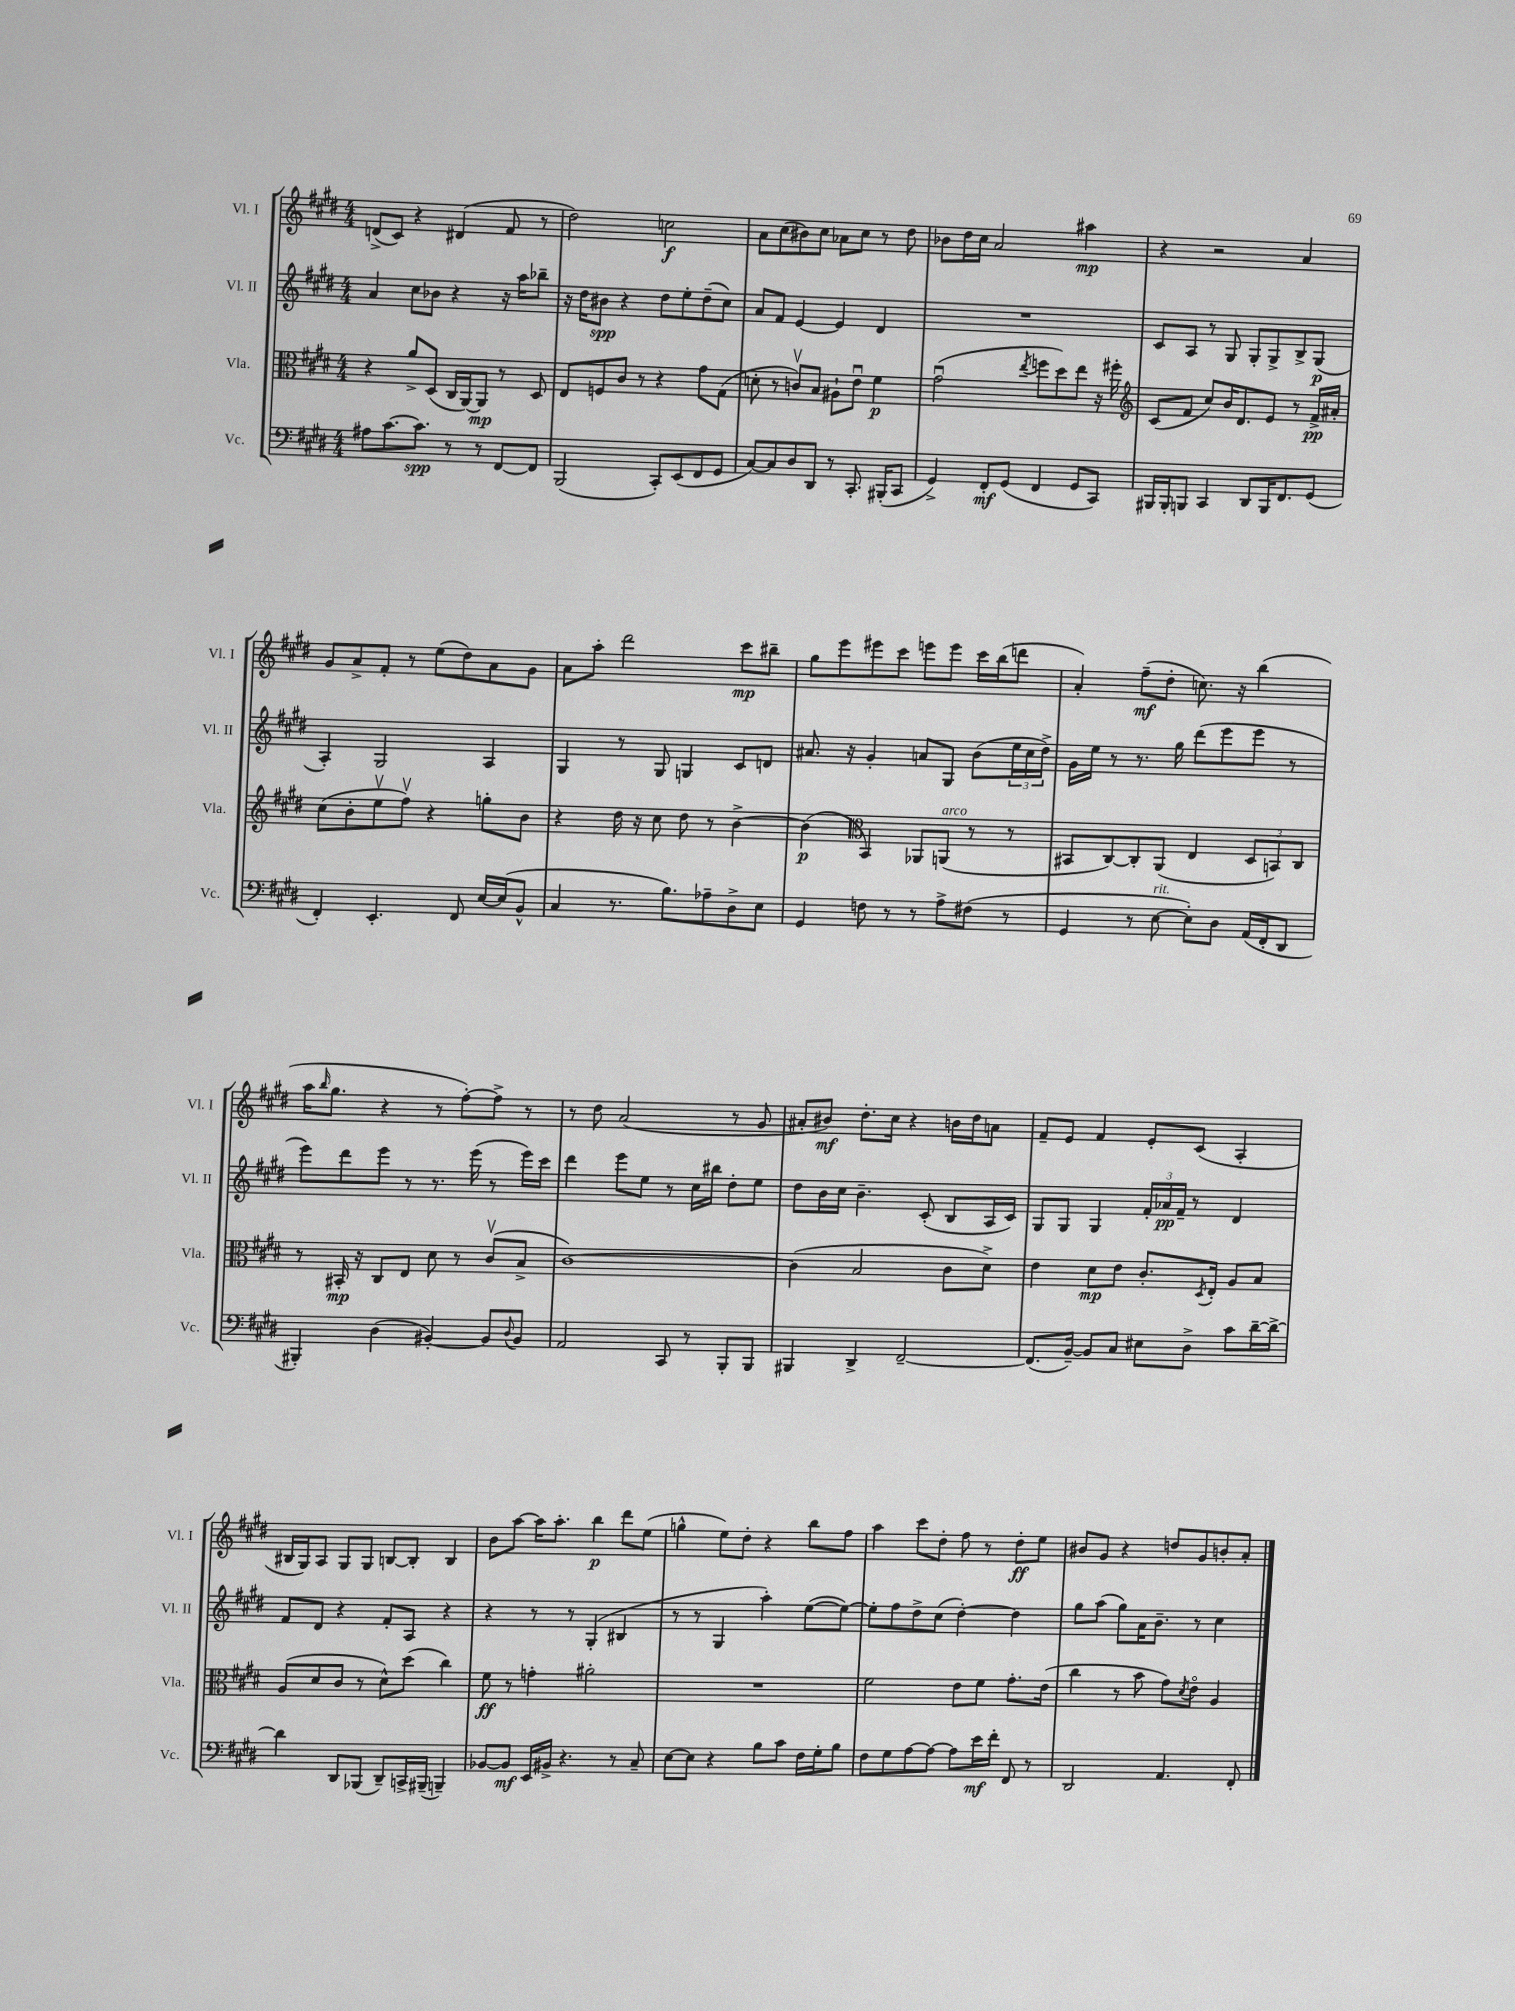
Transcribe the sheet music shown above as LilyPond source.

<<
\new StaffGroup <<
\new Staff = "s0" \with { instrumentName = "Vl. I" shortInstrumentName = "Vl. I" } {
    \clef treble \key e \major \numericTimeSignature \time 4/4
    d'8->( cis'8) r4 dis'4( fis'8 r8 |
    dis''2) c''2\f |
    a'8 cis''8( bis'8) cis''8 aes'8 cis''8 r8 dis''8 |
    bes'8 dis''16 cis''16 a'2 ais''4\mp |
    r4 r2 a'4 |
    gis'8 a'8-> fis'8-. r8 e''8( dis''8) a'8 gis'8 |
    a'8 a''8-. dis'''2 cis'''8\mp bis''8-- |
    gis''8 e'''8 eis'''8 cis'''8 e'''8 e'''8 cis'''16 b''16( d'''8 |
    a'4-.) fis''8--\mf( dis''8-. c''8.) r16 b''4( |
    a''16 \grace { b''16 } gis''8. r4 r8 fis''8~-.) fis''8-> r8 |
    r8 dis''8 a'2( r8 gis'8 |
    ais'8-. bis'8\mf) dis''8.-. cis''16 r4 b'16 dis''16 a'8 |
    fis'8-- e'8 fis'4 e'8-. cis'8( a4-. |
    bis16 gis16) a8 gis8 gis8 b8~ b8-. b4 |
    b'8 a''8~ a''16 a''8.-. b''4\p dis'''8 e''8( |
    g''4-^ e''8) dis''8-. r4 b''8 fis''8 |
    a''4 cis'''8 dis''8-. fis''8 r8 dis''8-.\ff e''8 |
    bis'8 gis'8 r4 d''8 gis'8 b'8-. a'8-. \bar "|." |
}
\new Staff = "s1" \with { instrumentName = "Vl. II" shortInstrumentName = "Vl. II" } {
    \clef treble \key e \major \numericTimeSignature \time 4/4
    a'4 cis''8 bes'8 r4 r16 a''16 bes''8-- |
    r16 dis''16 bis'8\spp r4 dis''8 e''8-. dis''8--( cis''8) |
    a'8 fis'8 e'4~ e'4 dis'4 |
    R1 |
    cis'8 a8 r8 gis8 gis8-. gis8-> b8-> gis8\p( |
    a4-.) gis2 a4 |
    gis4 r8 gis8 g4 cis'8 d'8 |
    ais'8. r16 gis'4-. a'8 gis8 b'8( \tuplet 3/2 { e''16 cis''16 dis''16->) } |
    gis'16 e''16 r8 r8. gis''16 dis'''8( e'''8 e'''8 r8 |
    e'''8) dis'''8 e'''8 r8 r8. e'''16( r8 e'''16) cis'''16 |
    dis'''4 e'''8 e''8 r8 cis''16 bis''16 dis''8-. e''8 |
    dis''8 b'16 cis''16 b'4.-- cis'8-.( b8 a16 cis'16) |
    gis8 gis8 gis4 \tuplet 3/2 { fis'16-. aes'16\pp fis'16-- } r8 dis'4 |
    fis'8 dis'8 r4 fis'8-. a8 r4 |
    r4 r8 r8 gis4-.( bis4 |
    r8 r8 gis4 a''4-.) e''8~( e''8~) |
    e''8-. fis''8 dis''8-> cis''8( dis''4~-.) dis''4 |
    gis''8 a''8( gis''8) a'16 b'8.-- r8 cis''4 \bar "|." |
}
\new Staff = "s2" \with { instrumentName = "Vla." shortInstrumentName = "Vla." } {
    \clef alto \key e \major \numericTimeSignature \time 4/4
    r4 a'8-> dis8( cis16 a,16~) a,8\mp r8 dis8 |
    e8 f8 cis'8 r8 r4 gis'8 gis8( |
    d'8-. r8 c'8\upbow) b8 ais8-! e'8\downbow fis'4\p |
    gis'2\downbow( \acciaccatura { e''8 } f''8 dis''8) e''8 r16 fis''16-. |
    \clef treble cis'8( fis'8 cis''8) b'16 dis'8. e'8 r8 fis'16->\pp ais'16-. |
    cis''8( b'8-. e''8\upbow fis''8\upbow) r4 g''8-. b'8 |
    r4 dis''16 r16 cis''8 dis''8 r8 b'4~-> |
    b'4\p( \clef alto b,4) aes,8 a,8^\markup { \italic "arco" }( r8 r8 |
    bis,8 cis8~) cis8-. a,8( e4 \tuplet 3/2 { dis8 b,8) cis8 } |
    r8 bis,16-.\mp r16 cis8 e8 dis'8 r8 cis'8\upbow( b8-> |
    cis'1~) |
    cis'4( b2 cis'8 dis'8->) |
    e'4 dis'8\mp e'8 cis'8.-. \acciaccatura { dis8 } e16-. a8 b8 |
    a8( dis'8 cis'8 r8 dis'8-^) dis''8( cis''4) |
    fis'8\ff r8 g'4-. ais'2-. |
    R1 |
    fis'2 e'8 fis'8 gis'8.-. e'16( |
    cis''4 r8 b'8 gis'8) \acciaccatura { dis'8 } e'8\flageolet a4 \bar "|." |
}
\new Staff = "s3" \with { instrumentName = "Vc." shortInstrumentName = "Vc." } {
    \clef bass \key e \major \numericTimeSignature \time 4/4
    ais8 cis'8.~ cis'8.\spp r8 r8 fis,8~ fis,8 |
    b,,2( cis,8-.) e,8( fis,8 gis,8 |
    cis8~) cis8 dis8 dis,8 r8 cis,8.-. bis,,16-.( cis,8 |
    gis,4->) fis,8-.\mf gis,8( fis,4 gis,8 cis,8) |
    bis,,16 bis,,16-. b,,8 cis,4 dis,8 b,,16 fis,8. gis,8( |
    fis,4-.) e,4.-. fis,8 e16~ e16( b,8-^ |
    cis4 r8. b8.) aes8-- dis8-> e8 |
    gis,4 f8 r8 r8 a8-> fis8( r8 |
    gis,4 r8 e8~^\markup { \italic "rit." } e8-.) dis8 a,16( fis,16-. dis,8 |
    bis,,4-.) dis4( bis,4~-.) bis,8 \appoggiatura { dis8 } bis,8 |
    a,2 cis,8 r8 b,,8-. b,,8 |
    bis,,4 dis,4-> fis,2~-- |
    fis,8.( b,16~--) b,8 cis8 eis8 dis8-> cis'8 dis'16~-- dis'16~-> |
    dis'4 dis,8 bes,,8( dis,8--) c,16-> bis,,16--( b,,4--) |
    bes,8~ bes,8\mf e,16 bis,16-> r4. r8 cis8-- |
    e8~ e8 r4 b8 cis'8 fis16 gis16-. b8 |
    fis8 gis8 a8~ a8~ a8 e'16\mf fis'16-. fis,8 r8 |
    dis,2 a,4. fis,8-. \bar "|." |
}
>>
>>
\layout { \context { \Score \remove "Bar_number_engraver" } }
